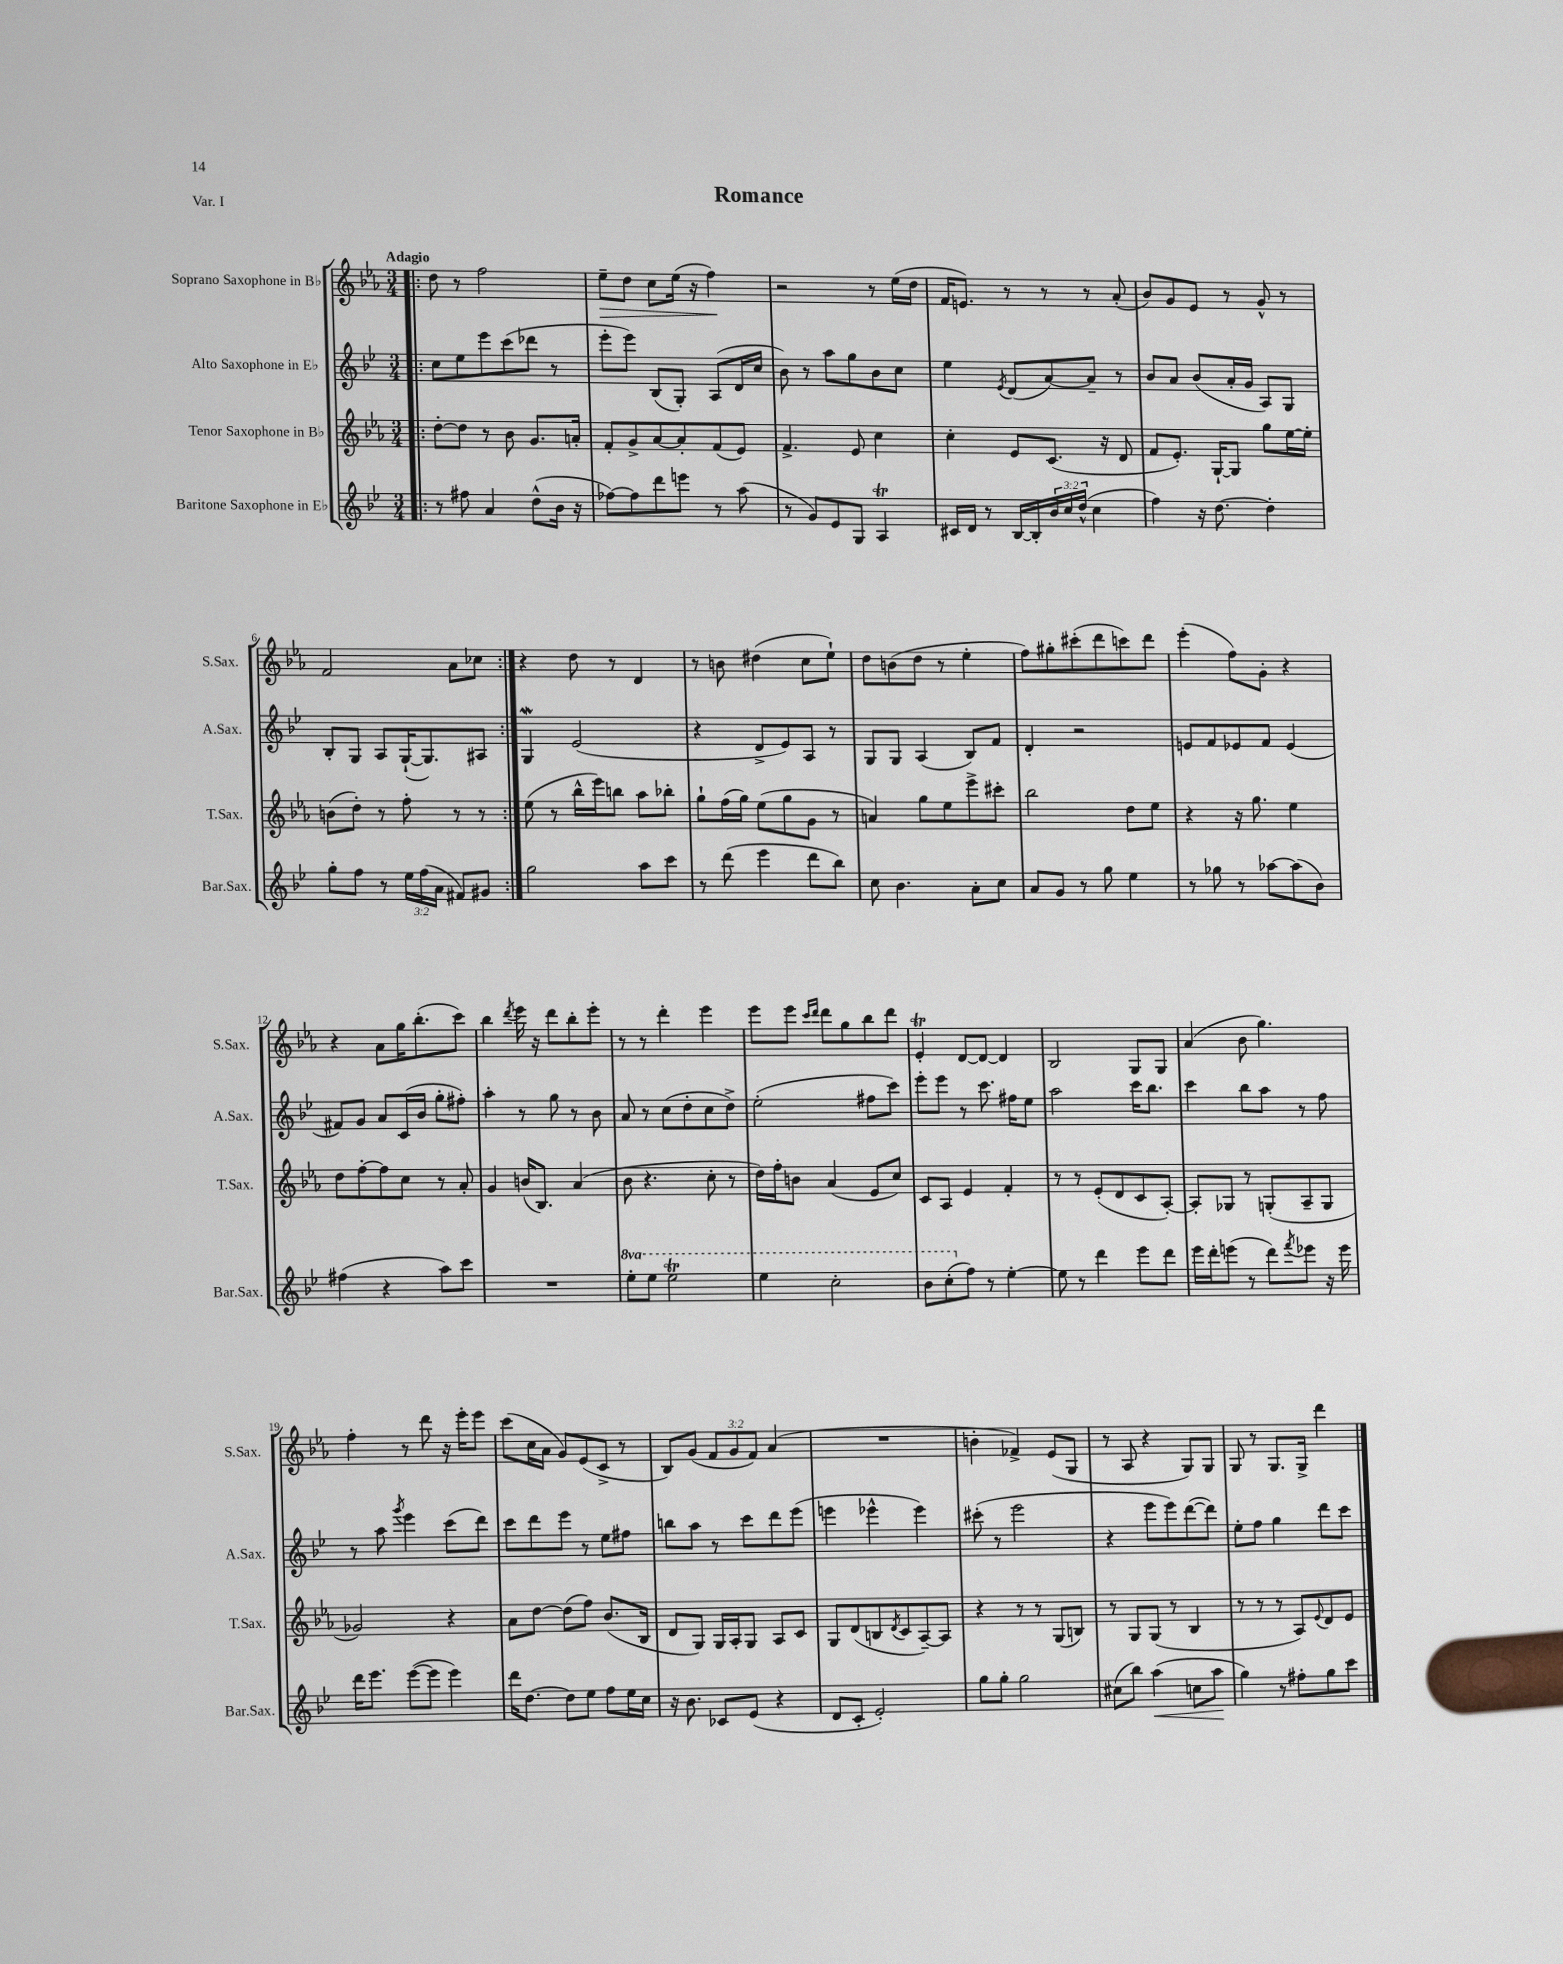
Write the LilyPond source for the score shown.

\header { title = "Romance" piece = "Var. I" }
<<
\new StaffGroup <<
\new Staff = "s0" \with { instrumentName = "Soprano Saxophone in Bb" shortInstrumentName = "S.Sax." } {
    \clef treble \key ees \major \numericTimeSignature \time 3/4 \override Staff.TupletNumber.text = #tuplet-number::calc-fraction-text \tempo "Adagio"
    \repeat volta 2 { \bar ".|:" d''8 r8 f''2 |
    ees''8--\> d''8 c''8 ees''16( r16 f''4\!) |
    r2 r8 ees''16( d''16 |
    f'16 e'8.) r8 r8 r8 aes'8-.( |
    bes'8) g'8 ees'8 r8 g'8-^ r8 |
    f'2 aes'8 ces''8 | }
    r4 d''8 r8 d'4 |
    r8 b'8 dis''4( c''8 ees''8-!) |
    d''8 b'8( d''8 r8 ees''4-. |
    f''8) gis''8-. cis'''8-.( d'''8 c'''8) d'''8 |
    ees'''4-.( f''8) g'8-. r4 |
    r4 aes'8 g''16 bes''8.-.( c'''8) |
    bes''4 \acciaccatura { d'''8 } ees'''16 r16 d'''8 bes''8-. ees'''8-. |
    r8 r8 d'''4-. ees'''4 |
    ees'''8 ees'''8 \grace { c'''16 d'''16 } d'''8 g''8 bes''8 d'''8 |
    ees'4-.\trill d'8~ d'8~ d'4 |
    bes2 g8 g8 |
    aes'4( bes'8 g''4.) |
    f''4-. r8 d'''8 r16 ees'''16-. ees'''8 |
    c'''8( c''16 aes'16 g'8) ees'8( c'8-> r8 |
    bes8) g'8( \tuplet 3/2 { f'8 g'8 f'8) } aes'4( |
    R2. |
    b'4-. fes'4->) ees'8( g8 |
    r8 aes8 r4 g8) g8 |
    g8 r8 g8. g16-> d'''4 \bar "|." |
}
\new Staff = "s1" \with { instrumentName = "Alto Saxophone in Eb" shortInstrumentName = "A.Sax." } {
    \clef treble \key bes \major \numericTimeSignature \time 3/4
    \repeat volta 2 { \bar ".|:" c''8 ees''8 ees'''8 c'''8( des'''8 r8 |
    ees'''8-. ees'''8) bes8( g8-.) a8( d'16 c''16 |
    bes'8) r8 a''8 g''8 bes'8 c''8 |
    ees''4 \acciaccatura { ees'8 } d'8( a'8~) a'8-- r8 |
    bes'8 a'8 bes'8( a'16-. g'16 a8) g8 |
    bes8-. g8 a8 g16~-!( g8.) ais8 | }
    g4\mordent ees'2( |
    r4 d'8-> ees'8) a8 r8 |
    g8 g8 a4( bes8) f'8 |
    d'4-. r2 |
    e'8 f'8 ees'8 f'8 ees'4( |
    fis'8) g'8 a'8 c'16( bes'16 g''8-. fis''8-.) |
    a''4-. r8 g''8 r8 bes'8 |
    a'8 r8 c''8( d''8-. c''8 d''8->) |
    ees''2-.( fis''8 c'''8) |
    ees'''8-. ees'''8 r8 c'''8. fis''16 ees''8 |
    a''2 c'''16 bes''8. |
    c'''4 bes''8 a''8 r8 f''8 |
    r8 a''8 \acciaccatura { g'''8 } ees'''4 c'''8( d'''8) |
    c'''8 d'''8 ees'''8 r8 ees''8 fis''8 |
    b''8 a''8 r8 c'''8 d'''8 ees'''8( |
    e'''4 ees'''4-^ ees'''4) |
    cis'''8-.( r8 ees'''2 |
    r4 ees'''8 ees'''8) d'''8~( d'''8) |
    ees''8-. f''8 g''4 d'''8 c'''8 \bar "|." |
}
\new Staff = "s2" \with { instrumentName = "Tenor Saxophone in Bb" shortInstrumentName = "T.Sax." } {
    \clef treble \key ees \major \numericTimeSignature \time 3/4
    \repeat volta 2 { \bar ".|:" d''8~-. d''8 r8 bes'8 g'8. a'16-. |
    f'8-. g'8-> aes'8~ aes'8-. f'8( ees'8) |
    f'4.-> ees'8 c''4 |
    c''4-. ees'8 c'8.( r16 d'8 |
    f'8 ees'8.-.) g16~-! g8 g''8 ees''16~ ees''16-. |
    b'8( d''8-.) r8 f''8-. r8 r8 | }
    ees''8( r8 bes''16-^ ees'''16) b''8 aes''8 bes''8-. |
    g''8-! f''16( g''16) ees''8( g''8 g'8 r8 |
    a'4) g''8 ees''8 ees'''8-> cis'''8-. |
    bes''2 d''8 ees''8 |
    r4 r16 g''8. ees''4 |
    d''8 f''8~-. f''8 c''8 r8 aes'8-. |
    g'4 b'16( bes8.) aes'4( |
    bes'8 r4. c''8-. r8 |
    d''16) f''16-. b'8 aes'4( ees'8 c''8) |
    c'8 aes8 ees'4 f'4-. |
    r8 r8 ees'8-.( d'8 c'8 aes8~-.) |
    aes8-. ges8 r8 g8-.( aes8-- g8 |
    ges'2) r4 |
    aes'8 d''8~ d''8( f''8) bes'8.( bes16 |
    d'8 g8) g16 aes16-. g8 aes8 c'8 |
    g8 d'8( b8 \acciaccatura { d'8 } c'8 aes8~--) aes8 |
    r4 r8 r8 g8( b8) |
    r8 g8 g8( r8 bes4 |
    r8 r8 r8 aes8) \appoggiatura { ees'8 } d'8 ees'8 \bar "|." |
}
\new Staff = "s3" \with { instrumentName = "Baritone Saxophone in Eb" shortInstrumentName = "Bar.Sax." } {
    \clef treble \key bes \major \numericTimeSignature \time 3/4 \override Staff.TupletNumber.text = #tuplet-number::calc-fraction-text \set Staff.ottavationMarkups = #ottavation-simple-ordinals
    \repeat volta 2 { \bar ".|:" r8 fis''8 a'4 d''8-^( bes'16 r16 |
    fes''8~) fes''8 d'''8 e'''8 r8 a''8( |
    r8 g'8) ees'8 g8 a4\trill |
    cis'16 d'16 r8 bes16~ bes16-. \tuplet 3/2 { bes'16 c''16 d''16-^( } c''4 |
    f''4) r16 d''8.~ d''4-. |
    g''8-. f''8 r8 \tuplet 3/2 { ees''16 f''16( a'16 } fis'8) gis'8 | }
    g''2 a''8 c'''8 |
    r8 d'''8( ees'''4 d'''8 bes''8) |
    c''8 bes'4. a'8-. c''8 |
    a'8 g'8 r8 g''8 ees''4 |
    r8 ges''8 r8 aes''8~ aes''8( bes'8) |
    fis''4( r4 a''8) c'''8 |
    R2. |
    \ottava #1 ees'''8-. ees'''8 ees'''2\trill |
    ees'''4 c'''2-. |
    bes''8 c'''8-.( \ottava #0 f''8) r8 ees''4~-. |
    ees''8 r8 d'''4 ees'''8 d'''8 |
    ees'''16 d'''16-. e'''8( r8 d'''8) \acciaccatura { f'''8 } ees'''8 r16 ees'''16 |
    d'''16 ees'''8. ees'''8~( ees'''8 ees'''4) |
    d'''16 d''8.~ d''8 ees''8 f''8 ees''16 c''16 |
    r16 bes'8. ces'8 ees'8( r4 |
    d'8 c'8-. ees'2-.) |
    g''8 g''8-. g''2 |
    cis''8( bes''8) a''4\<( c''8 a''8\! |
    g''4) r8 fis''8-. g''8 c'''8 \bar "|." |
}
>>
>>
